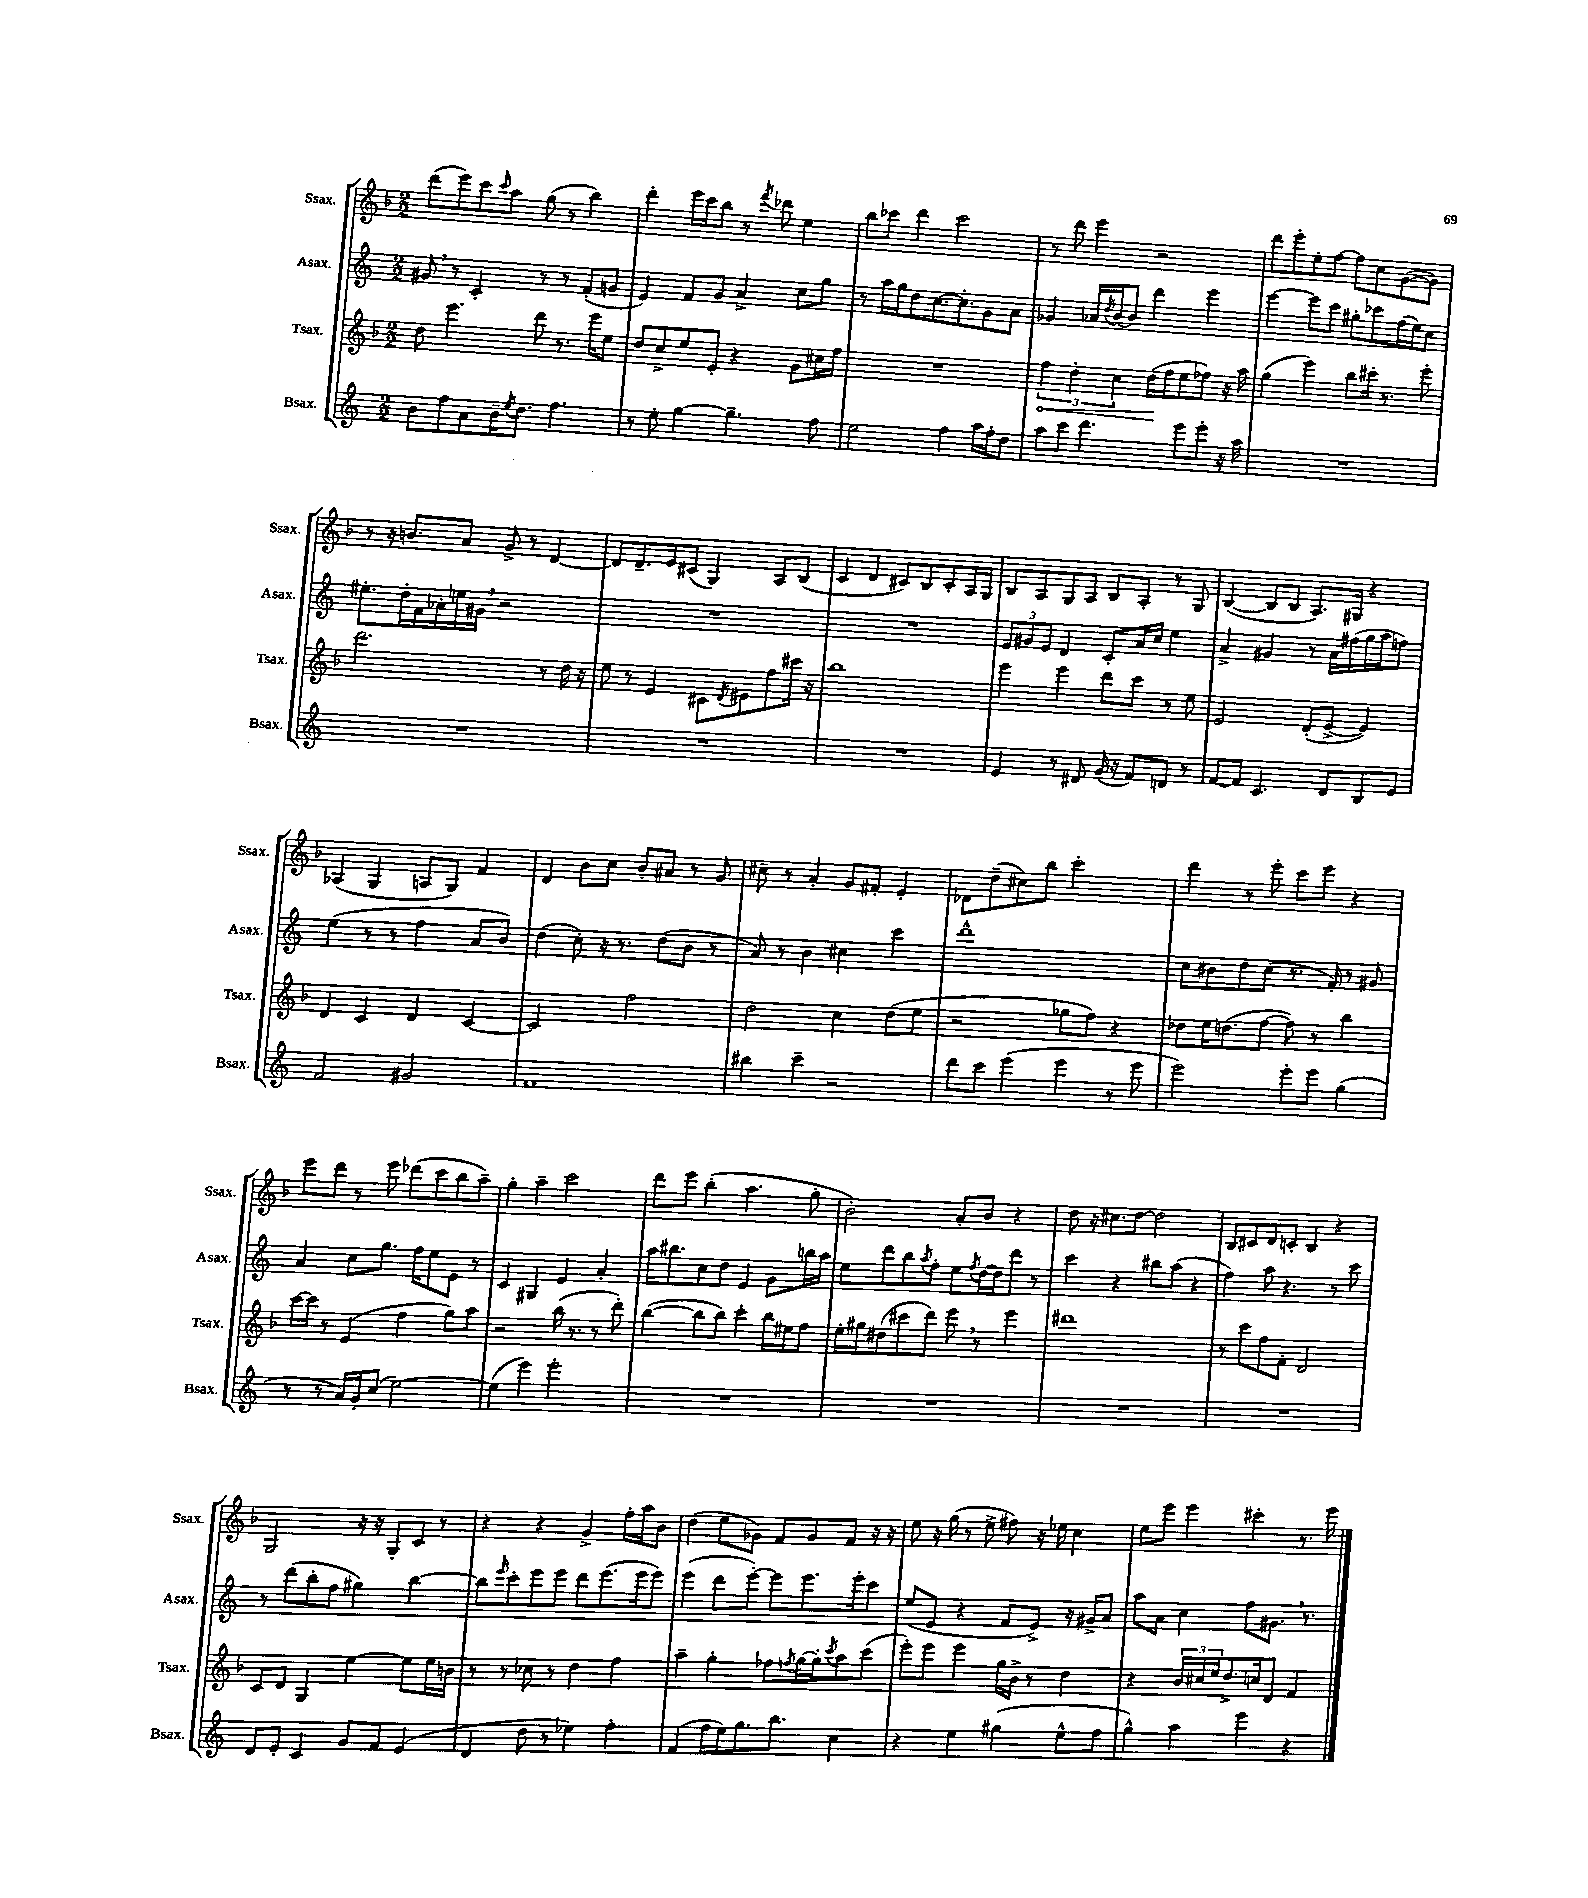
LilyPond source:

<<
\new StaffGroup <<
\new Staff = "s0" \with { instrumentName = "Ssax." shortInstrumentName = "Ssax." } {
    \clef treble \key f \major \numericTimeSignature \time 2/2
    d'''8( e'''8) c'''8 \grace { c'''16 } a''8 g''8( r8 bes''4) |
    d'''4-. e'''16 c'''16 bes''8 r8 \acciaccatura { f'''8 } des'''8 e''4 |
    bes''8 ces'''8 d'''4 ces'''2 |
    r8 d'''8 e'''4 r2 |
    d'''8 e'''8-. e''8-. f''8~ f''8 c''8 g'8~( g'8) |
    r8 r16 b'8. a'8 g'8-> r8 d'4~ |
    d'8 d'8.-- e'16 cis'8( g4) a8 bes8( |
    c'4 d'4 cis'8) bes8 cis'8-. a16 g16 |
    bes8 a8 g8 a8 bes8 a8-. r8 g8 |
    bes4~( bes8 bes8 a8.) gis16 r4 |
    aes4( g4 a8 g8) f'4 |
    d'4 bes'8 c''8 bes'8-. ais'8 r8 g'8 |
    cis''8-- r8 a'4-. g'8 fis'8-. e'4-. |
    des'8 d''8--( cis''8) bes''8 c'''2-. |
    d'''4 r8 e'''8-. c'''8 e'''8 r4 |
    e'''8 d'''8 r8 e'''8 des'''8( c'''8 bes''8 a''8--) |
    g''4-. a''4-- c'''2 |
    d'''8 e'''8 bes''4-.( a''4. g''8-. |
    bes'2-.) a'8-. bes'8 r4 |
    d''8 r16 cis''8. d''8~ d''2 |
    bes8 cis'8 d'8 c'8-. bes4 r4 |
    g2 r16 r16 g8-. c'8 r8 |
    r4 r4 g'4-> f''16-. a''16 bes'8 |
    d''4( e''8 ges'8) f'8 ges'8 f'8 r16 r16 |
    e''8 r16 g''16( r8 e''8-> fis''8) r16 ees''16 c''4 |
    e''8 e'''8 e'''4 cis'''4-. r8. e'''16 \bar "|." |
}
\new Staff = "s1" \with { instrumentName = "Asax." shortInstrumentName = "Asax." } {
    \clef treble \key c \major \numericTimeSignature \time 2/2
    gis'8 \breathe r8 c'4-. r8 r8 f'8-.( g'8 |
    e'4) f'8 g'8 a'4-> c''8 g''8 |
    r8 a''16 g''16 d''8 c''8.~ c''8.-. g'8 a'8 |
    ges'4 aes'16 \acciaccatura { d''8 } b'16~ b'8 d'''4 e'''4 |
    e'''4~ e'''8 c'''8 gis''8-. ces'''8 f''16( e''16) c''8 |
    eis''8.-. d''16-. f'16 aes'16-. e''16 gis'16 \breathe r2 |
    R1 |
    R1 |
    \tuplet 3/2 { e'8 gis'8 e'8 } d'4 c'8-. a'16 c''16 e''4 |
    a'4-> gis'4 r8 a'16 fis''16( g''16 a''16 f''8) |
    e''4( r8 r8 f''4 a'8 b'8) |
    d''4( c''8-.) r16 r8. d''8( b'8 r8 |
    a'8) r8 b'4 cis''4 c'''4 |
    d'''1-^ |
    c''8 bis'8 d''8 c''8( r8. f'16-.) r8 gis'8 |
    a'4 c''8 g''8. f''16 e''8 e'8 r8 |
    c'4 gis4 e'4 a'4-. |
    a''16 bis''8. c''8 d''8 e'4 g'8 b''16 a''16 |
    e''8 d'''8 b''8 \acciaccatura { a''8 } f''8-. e''8 \acciaccatura { f''8 } d''16~ d''16 d'''8 r8 |
    c'''4 r4 bis''8 a''8( r4 |
    f''4) a''8 r4. r8 c'''8 |
    r8 d'''8( b''8-. f''8 gis''4) b''4~ |
    b''8 \grace { e'''16 } c'''8-. e'''8 e'''8 d'''8 e'''8.( e'''16 e'''8) |
    e'''4( d'''8 e'''8~-.) e'''8 e'''8. e'''16-. c'''8 |
    e''8( e'8 r4 f'8 e'8->) r16 gis'16-> a'8 |
    a''8 a'8 c''4 f''8 gis'8. \breathe r8. \bar "|." |
}
\new Staff = "s2" \with { instrumentName = "Tsax." shortInstrumentName = "Tsax." } {
    \clef treble \key f \major \numericTimeSignature \time 2/2
    d''8 e'''4. d'''8 r8. e'''16 e''8 |
    d''8 c''8-> e''8 e'8-. r4 g'8 cis''16 f''16 |
    R1 |
    \tuplet 3/2 { \once \override Hairpin.circled-tip = ##t f''4\< d''4-. c''4 } d''16\!( f''16 e''8 fes''8) r16 a''16 |
    g''4( e'''4) bes''8 cis'''16-. r8. e'''8-. |
    d'''2. r8 d''16 r16 |
    e''8 r8 e'4 cis'8 \acciaccatura { d'8 } eis'8 f''8 cis'''16 r16 |
    bes''1 |
    e'''4 e'''4 d'''8 c'''8 r8 e''8 |
    e'2 d'8-.( e'8~-> e'4) |
    d'4 c'4 d'4 c'4~ |
    c'2 f''2 |
    d''2 c''4 d''8( e''8 |
    r2 ges''8 f''8) r4 |
    des''8 e''16 d''8.( f''8~ f''8) r8 bes''4 |
    c'''16~ c'''16 r8 e'4( f''4 g''8) a''8 |
    r2 bes''16( r8. r8 d'''8-.) |
    bes''4~( bes''8 bes''8) c'''4-. bes''16 eis''16 f''8 |
    e''16-. gis''16 dis''8( cis'''8 d'''8) e'''8 \breathe r8 e'''4 |
    dis'''1 |
    r8 c'''8 f''8 f'8-. d'2 |
    c'8 d'8 g4 e''4~ e''8 e''16 b'16 |
    r8 r8 ces''8 r8 d''4 f''4 |
    a''4-- g''4-. fes''8 \acciaccatura { f''8 } g''16~ g''16-. \acciaccatura { c'''8 } a''8 c'''8( |
    e'''8-.) e'''8 e'''4 g''16 bes'16-> r8 d''4 |
    r4 \tuplet 3/2 { bes'16 cis''16 e''16 } d''8.-> c''16 d'8 f'4 \bar "|." |
}
\new Staff = "s3" \with { instrumentName = "Bsax." shortInstrumentName = "Bsax." } {
    \clef treble \key c \major \numericTimeSignature \time 2/2
    b'8 f''8 a'8 b'16-- \acciaccatura { e''8 } d''8. f''4. |
    r8 e''8-. g''4~ g''4.-- f''8 |
    e''2 f''4 a''16 f''16-. d''8 |
    a''8 c'''8 d'''4. e'''8 e'''8-. r16 a''16 |
    R1 |
    R1 |
    R1 |
    R1 |
    e'4 r8 dis'8 g'16( r16 f'8) d'8 r8 |
    f'8~ f'8 c'4. d'8 b8 e'8 |
    f'2 gis'2 |
    f'1 |
    bis''4 c'''4-- r2 |
    d'''8 c'''8 e'''4( e'''4 r8 e'''8 |
    e'''2) e'''8-. e'''8 g''4( |
    r8 r8 a'16) g'16-. c''8( e''2~) |
    e''4( e'''4) e'''2-. |
    R1 |
    R1 |
    R1 |
    R1 |
    d'8 e'8-. c'4 g'8 f'8 e'4( |
    d'4 d''8 r8 ees''4) f''4-. |
    f'4( f''16 e''16) g''8. b''8. c''4 |
    r4 e''4 gis''4( e''8-^ f''8 |
    g''4-^) a''4 e'''4 r4 \bar "|." |
}
>>
>>
\layout { \context { \Score \remove "Bar_number_engraver" } }
